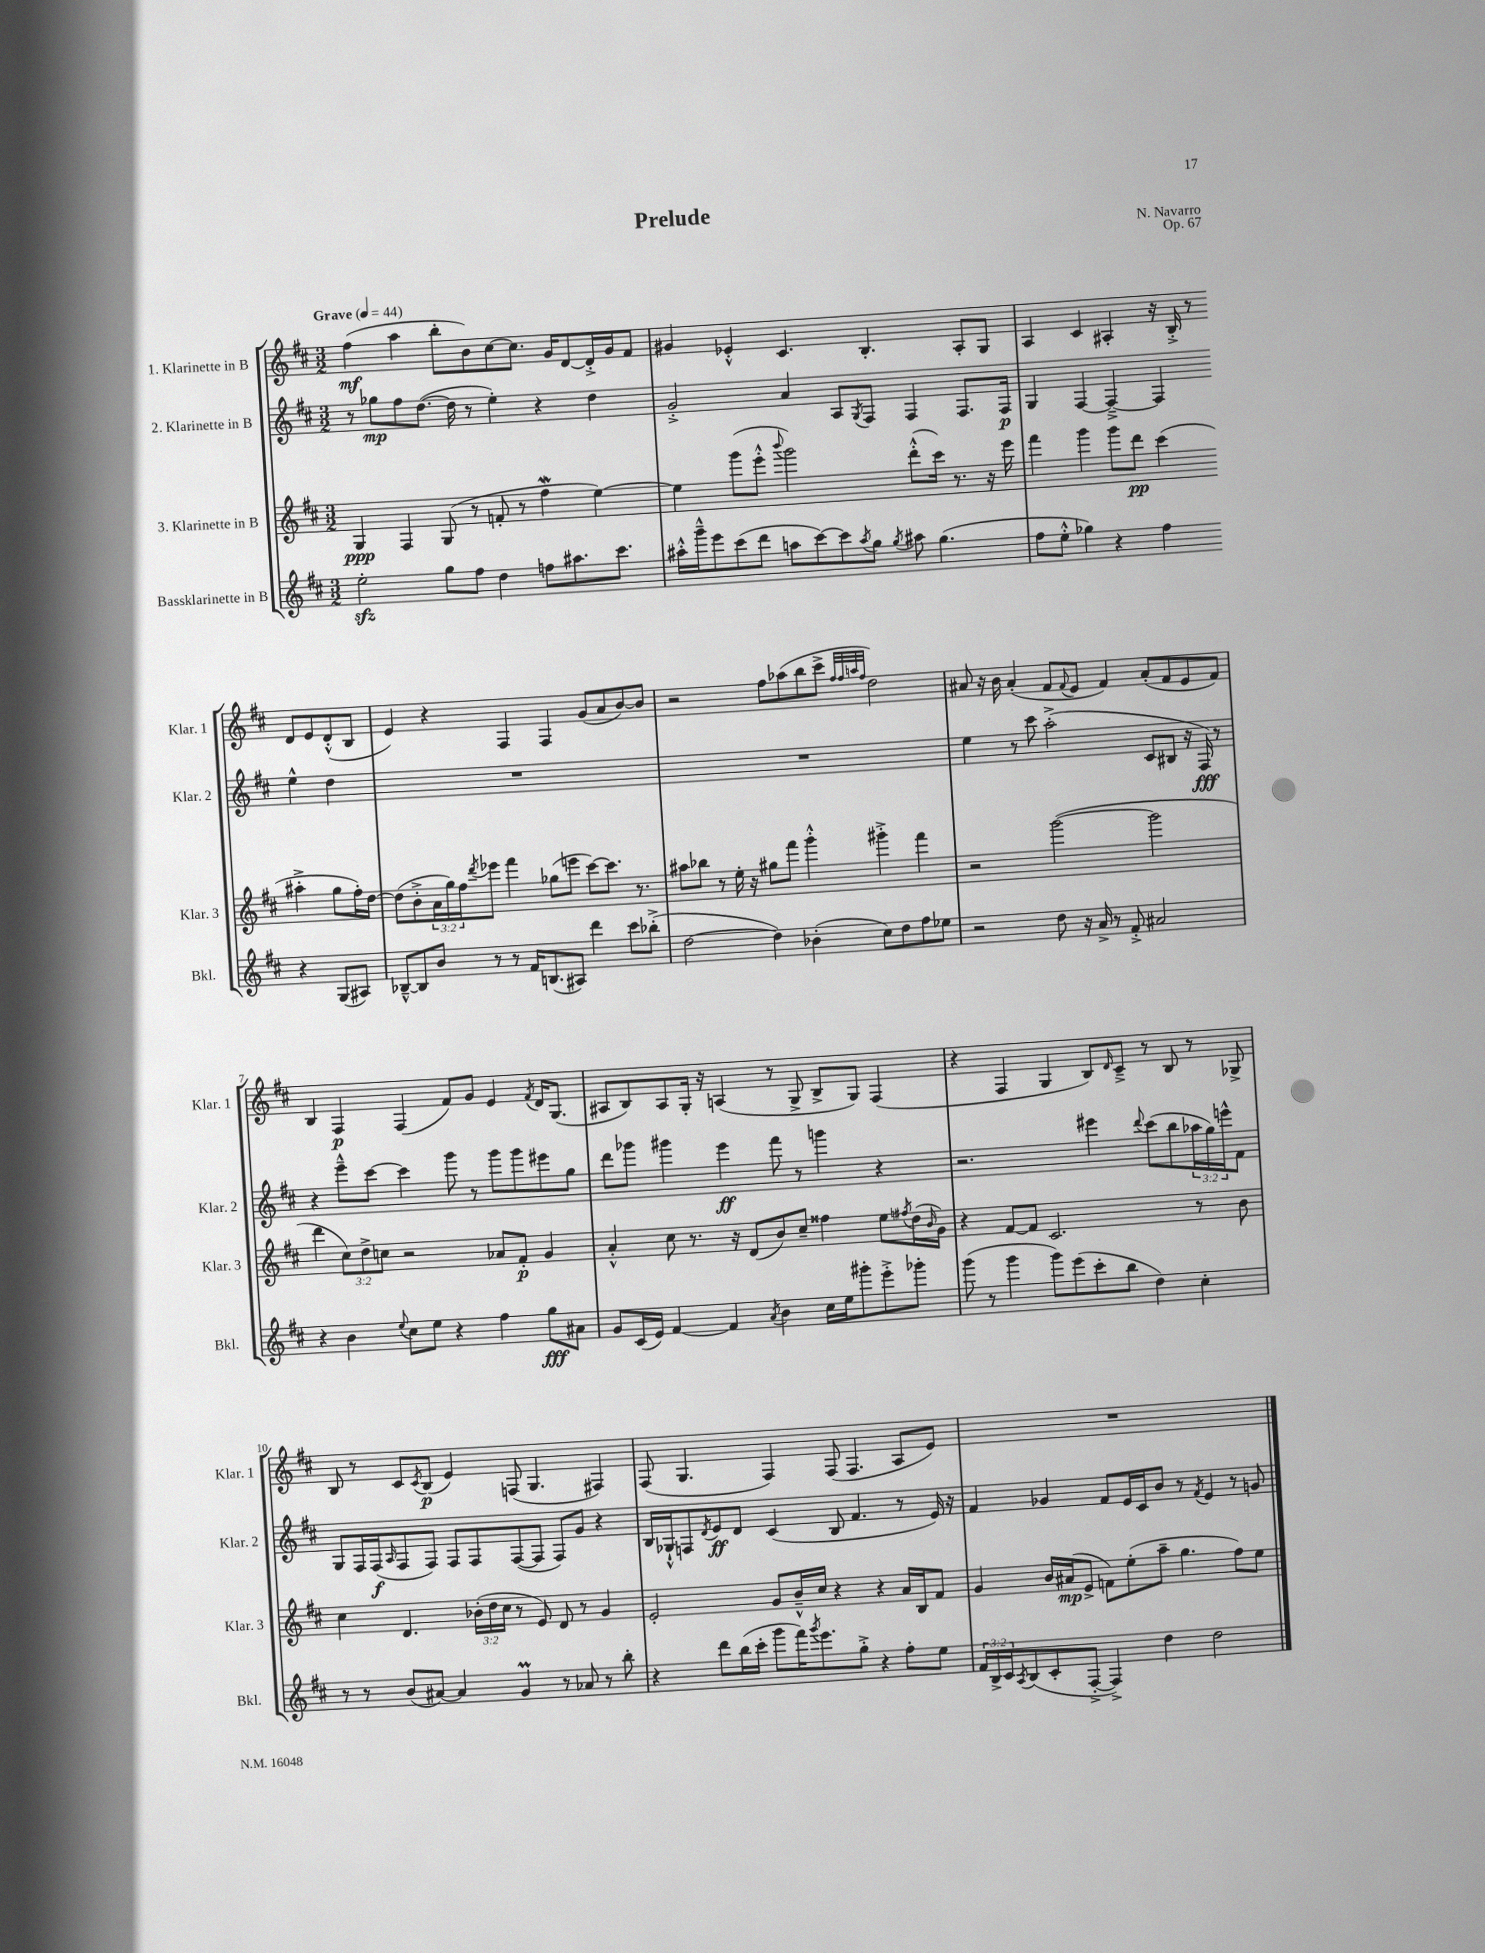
\header { title = "Prelude" composer = "N. Navarro" opus = "Op. 67" }
<<
\new StaffGroup <<
\new Staff = "s0" \with { instrumentName = "1. Klarinette in B" shortInstrumentName = "Klar. 1" } {
    \clef treble \key d \major \numericTimeSignature \time 3/2 \tempo "Grave" 4 = 44
    fis''4\mf( a''4 b''8-. b'8) cis''8~ cis''8. g'16 d'8~ d'16-.-> g'16 fis'8 |
    gis'4 ees'4-.-^ cis'4. b4.-. a8-. g8 |
    a4 cis'4 ais4-. r16 b16-.-> r8 d'8 e'8 d'8-.-^( b8 |
    e'4) r4 fis4 fis4 g'8( a'8 b'8~) b'8 |
    r2 fis''8 aes''8( b''8 cis'''8-> \grace { fis''32 fis''32 a''32 fis''32 } d''2) |
    ais'8 r16 b'16 ais'4-.( fis'8 \appoggiatura { fis'8 } e'8 fis'4) ais'8-.( fis'8 e'8 fis'8) |
    b4 fis4\p fis4( fis'8) g'8 e'4 \acciaccatura { fis'8 } d'16 g8.( |
    ais8 b8) ais8 g16-. r16 a4( r8 g8-> b8-> g8) fis4( |
    r4 fis4 g4 b8) \grace { d'16 } cis'8---> r8 b8 r8 ges8-> |
    b8 r8 cis'8 \acciaccatura { cis'8 } b8\p( e'4) f8( g4. fis4) |
    fis8( g4. fis4) fis8( fis4. a8 e'8) |
    R1. \bar "|." |
}
\new Staff = "s1" \with { instrumentName = "2. Klarinette in B" shortInstrumentName = "Klar. 2" } {
    \clef treble \key d \major \numericTimeSignature \time 3/2 \override Staff.TupletNumber.text = #tuplet-number::calc-fraction-text
    r8 ges''8\mp fis''8 d''8.~( d''16 r8 e''4-.) r4 d''4 |
    g'2-.-> a'4 a8 \acciaccatura { g8 } fis8 fis4 fis8. fis16\p |
    g4 fis4~ fis4~---> fis4 e''4-^ d''4 |
    R1. |
    R1. |
    e''4 r8 cis'''8 a''2-.->( cis'8 bis8 r16 fis16\fff) r8 |
    r4 e'''8---^ cis'''8~ cis'''4 g'''8 r8 g'''8 g'''8 eis'''8 g''8 |
    d'''8 ges'''8 gis'''4 e'''4\ff fis'''8 r8 g'''4 r4 |
    r2. eis'''4 \appoggiatura { d'''8 } cis'''8( b''8 \tuplet 3/2 { aes''16 g''16) e'''16-^ } fis'8 |
    g8 fis16 fis16\f( \grace { a16 } fis8 fis8) fis8 fis8 fis8~( fis8 fis8) g'8 r4 |
    b16 ges16-!-^ f8 \acciaccatura { d'8 } e'8\ff d'8 cis'4( b8 fis'4. r8 e'16) r16 |
    fis'4 ges'4 fis'8 e'16 cis'16 b'8 r8 \acciaccatura { fis'8 } e'4 r8 g'8 \bar "|." |
}
\new Staff = "s2" \with { instrumentName = "3. Klarinette in B" shortInstrumentName = "Klar. 3" } {
    \clef treble \key d \major \numericTimeSignature \time 3/2 \override Staff.TupletNumber.text = #tuplet-number::calc-fraction-text
    g4\ppp fis4 g8( r8 f'8-. r8 fis''4\mordent e''4~) |
    e''4 g'''8( e'''8-.-^ \appoggiatura { b'''8 } g'''2) d'''8-.-^( cis'''16) r8. r16 e'''16 |
    fis'''4 g'''4 g'''8 d'''8\pp cis'''4( ais''4-.-> g''8 fis''16-.) d''16~ |
    d''8( b'8-.-> \tuplet 3/2 { a'16 g''16) fis''16 } \acciaccatura { d'''8 } ees'''8 fis'''4 ges''8( e'''8 cis'''8~) cis'''8. r8. |
    ais''8 bes''8 r8 e''16-. r16 gis''8 fis'''8 g'''4-.-^ gis'''4-.-> fis'''4 |
    r2 g'''2~( g'''2 |
    d'''4 \tuplet 3/2 { cis''8) d''8-> c''8 } r2 aes'8 fis'8-.\p g'4 |
    a'4-.-^ cis''8 r8. r16 d'8( b'8) cis''8-- fisis''4 e''8 \acciaccatura { fis''8 } d''16( \grace { b'16 } g'16) |
    r4 fis'8~ fis'8 cis'2. r8 b'8 |
    cis''4 d'4. \tuplet 3/2 { bes'16-.( d''16 cis''16 } r8 e'8) d'8 r8 g'4 |
    e'2-. g'8 b'16---^ cis''16 r4 r4 a'16 b16 fis'8 |
    g'4 b'16 ais'16\mp( e'8-> f'8) e''8-.( a''8-- g''4. fis''8) e''8 \bar "|." |
}
\new Staff = "s3" \with { instrumentName = "Bassklarinette in B" shortInstrumentName = "Bkl." } {
    \clef treble \key d \major \numericTimeSignature \time 3/2 \override Staff.TupletNumber.text = #tuplet-number::calc-fraction-text
    e''2-.\sfz g''8 fis''8 d''4 f''8 ais''8. cis'''8. |
    ais''16-.-^ g'''16---^ e'''8 cis'''8( d'''8 a''8 cis'''8~) cis'''8 \acciaccatura { a''8 } g''8 \acciaccatura { g''8 } ais''8 g''4.( |
    fis''8 e''8-.-^ ges''4) r4 fis''4 r4 g8( ais8) |
    bes8~---^ bes8 b'8 r8 r8 fis'16 b8.( ais8) d'''4 cis'''8 bes''8-.->( |
    d''2~ d''4) bes'4-.( cis''8) d''8 fis''8 ees''8 |
    r2 d''8 r16 a'16-> r8 fis'8-.-> ais'2 |
    r4 b'4 \appoggiatura { e''8 } cis''8 e''8 r4 fis''4 g''8\fff ais'8 |
    g'8 cis'16( e'16) fis'4~ fis'4 \acciaccatura { a'8 } b'4 cis''16 e''16 gis'''8-. e'''8-.-> ges'''8-. |
    g'''8( r8 g'''4 g'''8) e'''8( cis'''8-. b''8 d''4) cis''4-. |
    r8 r8 b'8( ais'8~) ais'4 g'4\prall r8 aes'8 r8 b''8-. |
    r4 d'''8 b''16( cis'''16-. g'''8 fis'''16) \acciaccatura { g'''8 } e'''8. g''8-.-> r4 fis''8-. e''8 |
    \tuplet 3/2 { fis'16 b16-> cis'16 } \acciaccatura { a8 } b8( cis'8-. fis8~-.-> fis4->) d''4 d''2 \bar "|." |
}
>>
>>
